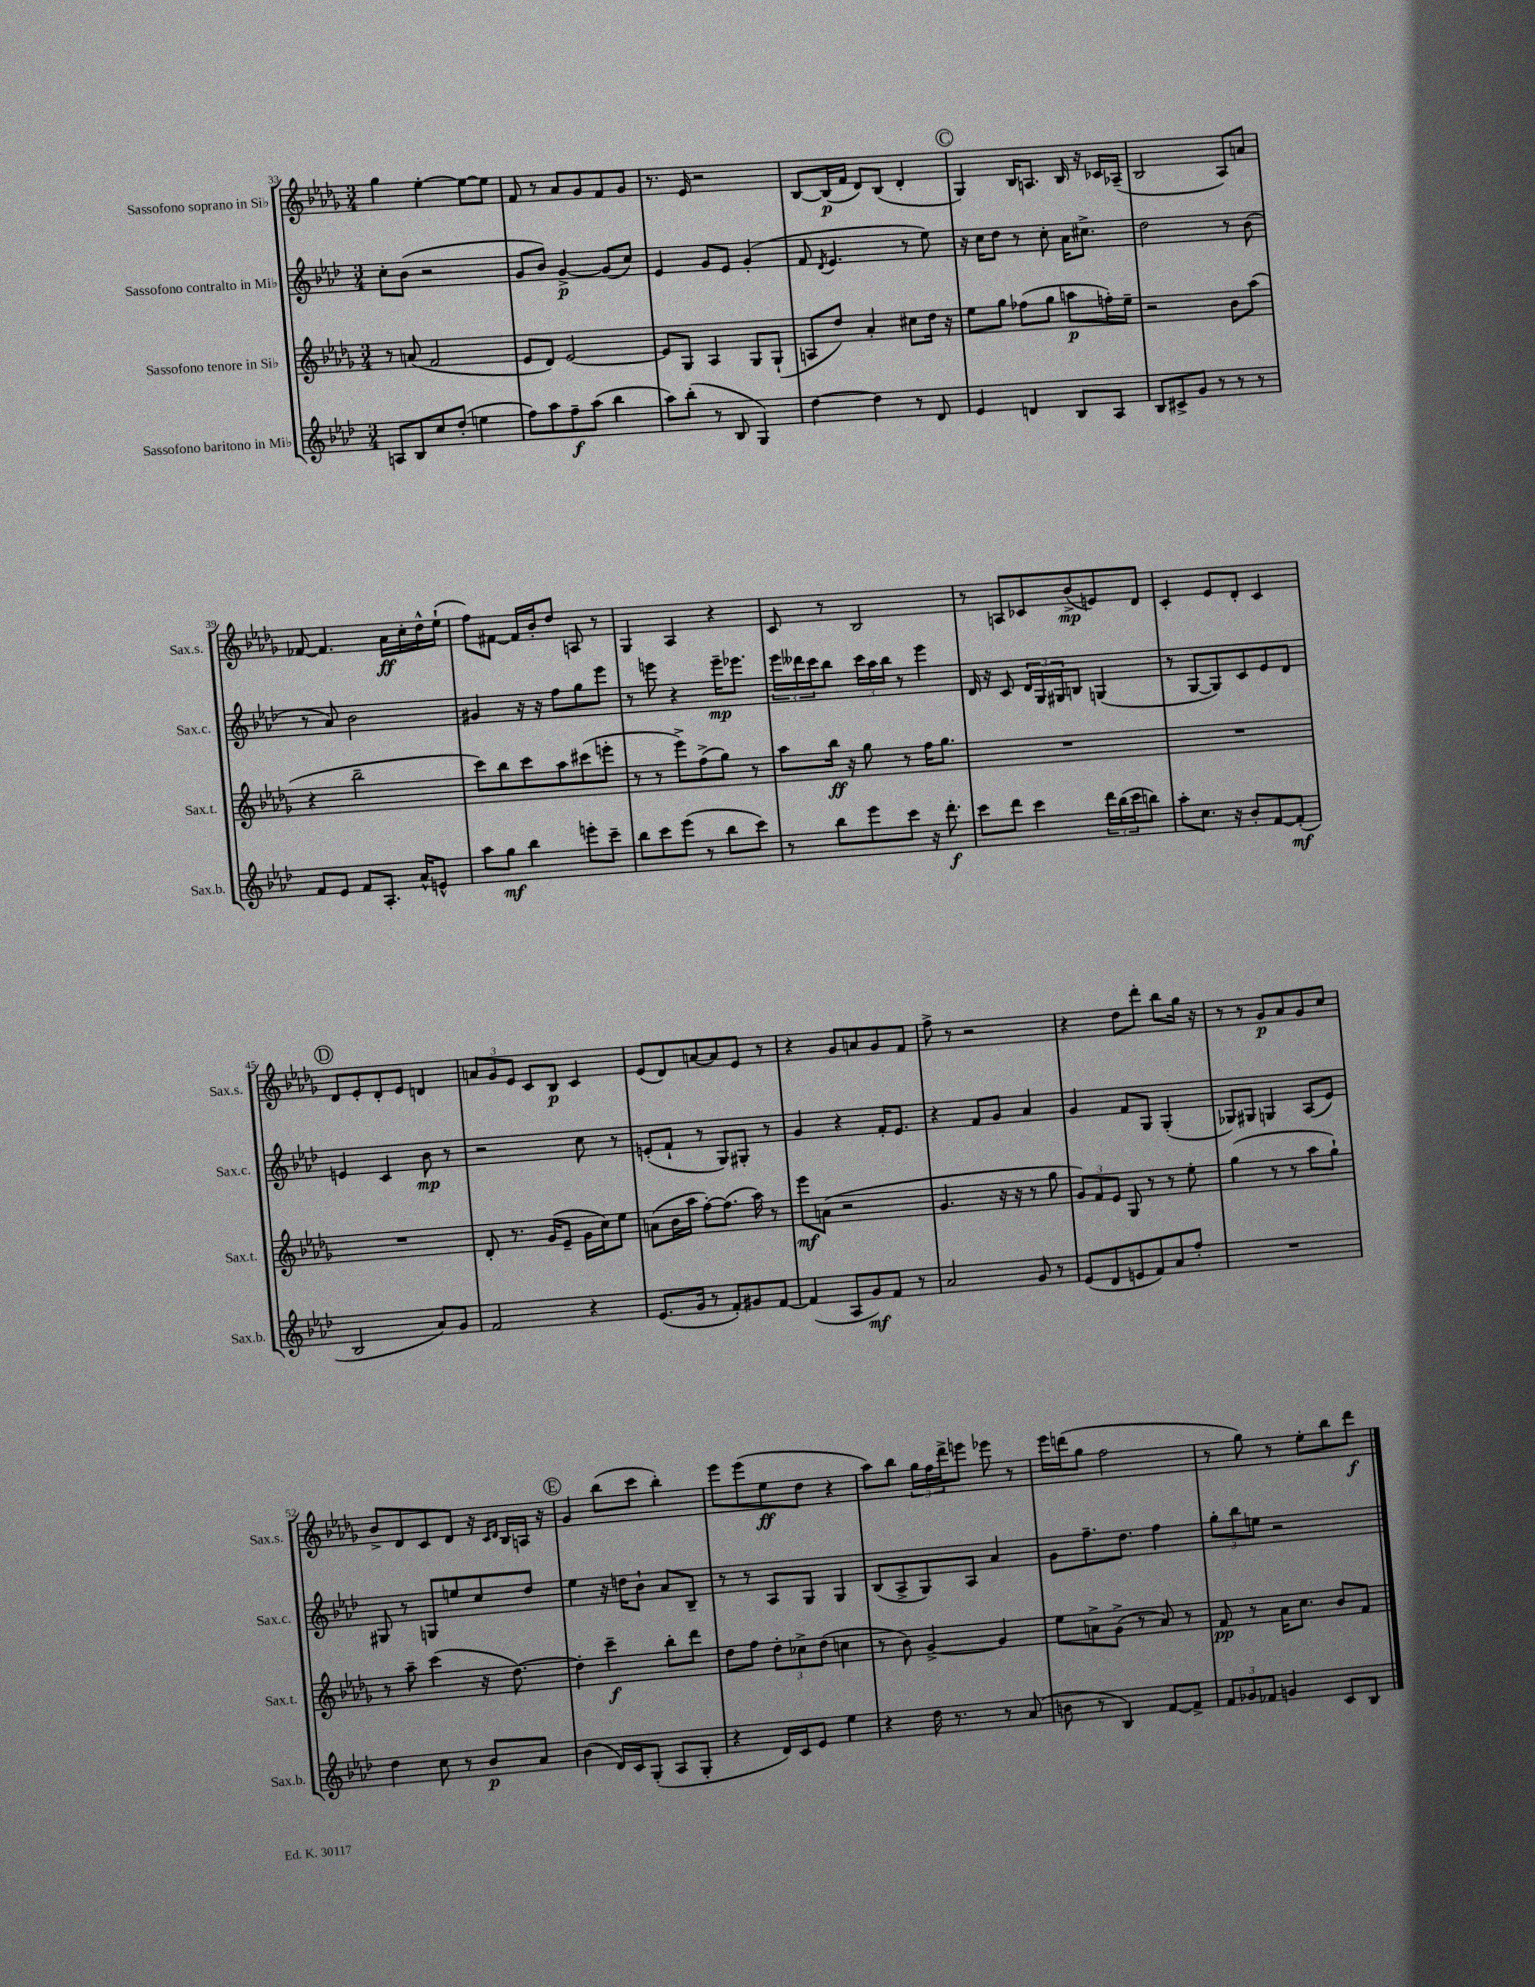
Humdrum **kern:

**kern	**dynam	**kern	**dynam	**kern	**dynam	**kern	**dynam
*part4	*part4	*part3	*part3	*part2	*part2	*part1	*part1
*staff4	*staff4	*staff3	*staff3	*staff2	*staff2	*staff1	*staff1
*I"Sassofono baritono in Mi♭	*	*I"Sassofono tenore in Si♭	*	*I"Sassofono contralto in Mi♭	*	*I"Sassofono soprano in Si♭	*
*I'Sax.b.	*	*I'Sax.t.	*	*I'Sax.c.	*	*I'Sax.s.	*
*clefG2	*	*clefG2	*	*clefG2	*	*clefG2	*
*k[b-e-a-d-]	*	*k[b-e-a-d-g-]	*	*k[b-e-a-d-]	*	*k[b-e-a-d-g-]	*
*M3/4	*	*M3/4	*	*M3/4	*	*M3/4	*
=33	=33	=33	=33	=33	=33	=33	=33
8An/L	.	8r	.	8cc'\L	.	4gg-\	.
8B-/	.	(8an/	.	(8b-\J	.	.	.
8cc/	.	2f/	.	2r	.	[4ee-'\	.
(8dd-'/J	.	.	.	.	.	.	.
4een\	.	.	.	.	.	8ee-\L_	.
.	.	.	.	.	.	8ee-\J]	.
=34	=34	=34	=34	=34	=34	=34	=34
8ff\L)	.	8e-/L	.	8g/L	.	8f/	.
8aa-\	.	8d-/J)	.	8b-/J)	.	8r	.
8ff~\	f	[2e-/	.	[4g^/	p	8a-/L	.
(8aa-\J	.	.	.	.	.	8g-/	.
4bb-\	.	.	.	(8g/L]	.	8f/	.
.	.	.	.	8cc/J)	.	8g-/J	.
=35	=35	=35	=35	=35	=35	=35	=35
8aa-\L)	.	8e-/L]	.	4e-/	.	8.r	.
(8bb-'\J	.	8G-/J	.	.	.	.	.
.	.	.	.	.	.	16e-/	.
8r	.	4A-/	.	8g/L	.	2r	.
8B-/	.	.	.	8e-/J	.	.	.
4G/)	.	8G-/L	.	(4g'/	.	.	.
.	.	(8G-`/J	.	.	.	.	.
=36	=36	=36	=36	=36	=36	=36	=36
[4dd-\	.	8An/L	.	8f/	.	[8B-/L	.
.	.	.	.	8qd-/	.	.	.
.	.	8dd-/J)	.	4.e-/	.	(16B-/L]	p
.	.	.	.	.	.	16f/JJ	.
4dd-\]	.	4a-'/	.	.	.	8d-/L)	.
.	.	.	.	.	.	(8B-/J	.
8r	.	8cc#X\L	.	8r	.	4d-'/	.
8d-/	.	16dd-\Jk	.	8ee-\)	.	.	.
.	.	16r	.	.	.	.	.
!!LO:REH:place=s1:t=C
=37	=37	=37	=37	=37	=37	=37	=37
4e-/	.	8ee-\L	.	16r	.	4G-/)	.
.	.	.	.	16cc\KL	.	.	.
.	.	8gg-\J	.	8dd-\J	.	.	.
4dn/	.	(8ff-X\L	.	8r	.	16B-/KL	.
.	.	.	.	.	.	8.An/J	.
.	.	8gg-\J	.	8cc'\	.	.	.
8B-/L	.	8aan\L	p	16a-\KL	.	16B-/	.
.	.	.	.	8.cc#X^\J	.	16r	.
8A-/J	.	16ffn'\L)	.	.	.	16c-X/LL	.
.	.	16ee-~\JJ	.	.	.	(16A-X~/JJ	.
=38	=38	=38	=38	=38	=38	=38	=38
8B-/L	.	2r	.	2dd-\	.	2B-/	.
8c#X^/	.	.	.	.	.	.	.
8g/J	.	.	.	.	.	.	.
8r	.	.	.	.	.	.	.
8r	.	8b-\L	.	8r	.	8A-/L)	.
8r	.	(8aa-\J	.	(8b-\	.	8an/J	.
!!LO:LB:g=z
=39	=39	=39	=39	=39	=39	=39	=39
8f/L	.	4r	.	8r	.	[8f-X/	.
8e-/J	.	.	.	8a-/)	.	4.f-/]	.
8f/L	.	2bb-~\	.	2b-\	.	.	.
8.A-'/J	.	.	.	.	.	.	.
.	.	.	.	.	.	16a-\LL	ff
16a-^^/KL	.	.	.	.	.	16cc'\	.
8en^^/J	.	.	.	.	.	16dd-^^\	.
.	.	.	.	.	.	(16ee-`\JJ	.
=40	=40	=40	=40	=40	=40	=40	=40
8aa-\L	.	8ccc\L)	.	4g#X/	.	8ff\L)	.
8gg\J	mf	8bb-\	.	.	.	[8f#X\J	.
4bb-\	.	8ccc\	.	16r	.	16f#/LL]	.
.	.	.	.	16r	.	16b-'/J	.
.	.	8aa-\	.	8ff\L	.	8dd-/J	.
8eeen'\L	.	(8ccc#X\	.	8gg\	.	8An/	.
8ccc~\J	.	8eeen'\J	.	8eee-\J	.	8r	.
=41	=41	=41	=41	=41	=41	=41	=41
8bb-\L	.	8r	.	8r	.	4G-/	.
8ccc\	.	8r	.	8eeen\	.	.	.
(8eee-\J	.	8eee-^\L)	.	4r	.	4A-/	.
8r	.	(8ff^\	.	.	.	.	.
8bb-\L	.	8gg-\J)	.	16eee~\KL	mp	4r	.
.	.	.	.	8.eee-X\J	.	.	.
8ccc\J)	.	8r	.	.	.	.	.
=42	=42	=42	=42	=42	=42	=42	=42
8r	.	8aa-\L	.	24eee-\LL	.	8c/	.
.	.	.	.	24ddd--X\	.	.	.
.	.	.	.	24ccc\J	.	.	.
8bb-\L	.	16bb-\Jk	ff	8bb-\J	.	8r	.
.	.	16r	.	.	.	.	.
8eee-\	.	8gg-\	.	24ccc\LL	.	2B-/	.
.	.	.	.	24aa-\	.	.	.
.	.	.	.	24bb-\JJ	.	.	.
8ccc\J	.	8r	.	8r	.	.	.
16r	.	16ff\KL	.	4eee-\	.	.	.
8.ddd-'\	f	8.gg-\J	.	.	.	.	.
=43	=43	=43	=43	=43	=43	=43	=43
8ccc\L	.	2.r	.	16d-/	.	8r	.
.	.	.	.	16r	.	.	.
8ddd-\J	.	.	.	8c/	.	8An/L	.
4ccc\	.	.	.	24d-/LL	.	8c-X/	.
.	.	.	.	24G/	.	.	.
.	.	.	.	24G#X/J	.	.	.
.	.	.	.	8Bn/J	.	(8b-^/	mp
24ddd-\LL	.	.	.	(4Gn/	.	8en/)	.
(24bb-\	.	.	.	.	.	.	.
24ccc\J	.	.	.	.	.	.	.
8bbn\J)	.	.	.	.	.	8d-/J	.
=44	=44	=44	=44	=44	=44	=44	=44
8aa-'\L	.	2.r	.	8r	.	4c'/	.
8.cc\J	.	.	.	[8G/L	.	.	.
.	.	.	.	8G/])	.	8e-/L	.
16r	.	.	.	.	.	.	.
8b-'/L	.	.	.	8c/	.	8d-'/J	.
[8f/	.	.	.	8e-/	.	4c/	.
(8f'/J]	mf	.	.	8d-/J	.	.	.
!!LO:LB:g=z
!!LO:REH:place=s1:t=D
=45	=45	=45	=45	=45	=45	=45	=45
2B-/	.	2.r	.	4en/	.	8d-/L	.
.	.	.	.	.	.	8e-'/	.
.	.	.	.	4c/	.	8d-'/	.
.	.	.	.	.	.	8e-/J	.
8a-/L)	.	.	.	8b-\	mp	4dn/	.
8g/J	.	.	.	8r	.	.	.
=46	=46	=46	=46	=46	=46	=46	=46
2f/	.	8d-'/	.	2r	.	12an/L	.
.	.	.	.	.	.	12g-/	.
.	.	8.r	.	.	.	.	.
.	.	.	.	.	.	12e-/J	.
.	.	.	.	.	.	8c/L	.
.	.	(16g-/KL	.	.	.	.	.
.	.	8e-~/J	.	.	.	8B-/J	p
4r	.	16g-\LL	.	8cc\	.	4c/	.
.	.	16cc\J)	.	.	.	.	.
.	.	8ee-\J	.	8r	.	.	.
=47	=47	=47	=47	=47	=47	=47	=47
(8.e-/L	.	(8an\L	.	(8en'/L	.	(8e-/L	.
.	.	16b-\L	.	8f`/J	.	8d-/)	.
16g/Jk	.	16aa-\JJ	.	.	.	.	.
8r	.	[8ff'\L)	.	8r	.	[8an/	.
8f'/L)	.	(8.ff\J]	.	8G/L)	.	8a/]	.
8g#X/	.	.	.	8G#X'/J	.	8e-/J	.
.	.	16aa-\)	.	.	.	.	.
[8f/J	.	8r	.	8r	.	8r	.
=48	=48	=48	=48	=48	=48	=48	=48
(4f/]	.	8eee-\L	mf	4g/	.	4r	.
.	.	(8an\J	.	.	.	.	.
8A-/L	.	2r	.	4r	.	8g-/L	.
8g/)	mf	.	.	.	.	8an/	.
8f/J	.	.	.	16f'/KL	.	8g-/	.
.	.	.	.	8.e-/J	.	.	.
8r	.	.	.	.	.	8f/J	.
=49	=49	=49	=49	=49	=49	=49	=49
2a-/	.	4.g-/	.	4r	.	8ff^\	.
.	.	.	.	.	.	8r	.
.	.	.	.	8f/L	.	2r	.
.	.	16r	.	8g/J	.	.	.
.	.	16r	.	.	.	.	.
8g/	.	8r	.	4a-/	.	.	.
8r	.	8gg-\	.	.	.	.	.
=50	=50	=50	=50	=50	=50	=50	=50
(8e-/L	.	12g-/L)	.	4g/	.	4r	.
.	.	12f/	.	.	.	.	.
8d-/	.	.	.	.	.	.	.
.	.	12e-/J	.	.	.	.	.
8en/	.	8G-/	.	8f/L	.	8dd-\L	.
8f/)	.	8r	.	8G/J	.	8ddd-'\J	.
8a-/	.	8r	.	(4G'/	.	8bb-\L	.
8ff'/J	.	8ee-'\	.	.	.	16gg-\Jk	.
.	.	.	.	.	.	16r	.
=51	=51	=51	=51	=51	=51	=51	=51
2.r	.	(4gg-\	.	8G-X/L)	.	8r	.
.	.	.	.	8G#X/J	.	8r	.
.	.	8r	.	4Gn/	.	8g-/L	p
.	.	8r	.	.	.	8a-/	.
.	.	8aa-\L	.	(8A-/L	.	8g-/	.
.	.	8gg-`\J)	.	8e-/J)	.	8cc/J	.
!!LO:LB:g=z
=52	=52	=52	=52	=52	=52	=52	=52
4dd-\	.	8r	.	8G#X/	.	8b-^/L	.
.	.	8aa-~\	.	8r	.	8d-/	.
8cc\	.	(4ccc\	.	8Gn/L	.	8c/	.
8r	.	.	.	8een/	.	8d-/J	.
8b-/L	p	16r	.	8cc/	.	16r	.
.	.	.	.	.	.	16qqc/LL	.
.	.	.	.	.	.	16qqd-/JJ	.
.	.	[8.dd-\)	.	.	.	16B-/LL	.
8a-/J	.	.	.	8dd-/J	.	16An/JJ	.
.	.	.	.	.	.	16r	.
!!LO:REH:place=s1:t=E
=53	=53	=53	=53	=53	=53	=53	=53
(4b-\	.	4dd-'\]	.	4ee-\	.	4g-/	.
16d-/LL)	.	4ccc~\	f	16r	.	(8bb-\L	.
16c/J	.	.	.	16ddn\KL	.	.	.
(8G'/J	.	.	.	8b-`\J	.	8ccc\J	.
8A-/L	.	8bb-'\L	.	8a-/L	.	4bb-'\)	.
8G'/J	.	8ddd-\J	.	8B-~/J	.	.	.
=54	=54	=54	=54	=54	=54	=54	=54
4r	.	8dd-\L	.	8r	.	8eee-\L	.
.	.	8ff\J	.	8r	.	(8eee-\	.
16d-/LL)	.	12dd-'\L	.	8A-/L	.	8ee-\	ff
16c/J	.	.	.	.	.	.	.
.	.	12cc-X^\	.	.	.	.	.
8e-/J	.	.	.	8G/J	.	8dd-\J	.
.	.	(12dd-\J	.	.	.	.	.
4ee-\	.	4ccn\	.	4G/	.	4r	.
=55	=55	=55	=55	=55	=55	=55	=55
4r	.	8r	.	(8B-/L	.	8aa-\L)	.
.	.	8b-\)	.	8A-^/	.	8bb-\J	.
16dd-\	.	[4g-^/	.	8G/)	.	24gg-\LL	.
.	.	.	.	.	.	24ff\	.
8.r	.	.	.	.	.	.	.
.	.	.	.	.	.	24ddd-^\J	.
.	.	.	.	8A-/J	.	8eeen\J	.
8r	.	4g-/]	.	4a-/	.	8eee-X\	.
(8a-/	.	.	.	.	.	8r	.
=56	=56	=56	=56	=56	=56	=56	=56
8bn\	.	8ee-\L	.	8g\L	.	16eee-\LL	.
.	.	.	.	.	.	(16dddn\J	.
8r	.	8an^\	.	8.ff~\	.	8gg-\J	.
4B-/)	.	(8g-^\J	.	.	.	2ff\	.
.	.	.	.	8.dd-\J	.	.	.
.	.	8r	.	.	.	.	.
[8f/L	.	8a/)	.	4ff\	.	.	.
8f^/J]	.	8r	.	.	.	.	.
=57	=57	=57	=57	=57	=57	=57	=57
12f/L	.	8f/	pp	12gg'\L	.	8r	.
12g-X/	.	.	.	12bb-\	.	.	.
.	.	8r	.	.	.	8gg-\)	.
12f-X/J	.	.	.	12een\J	.	.	.
4gn/	.	16a-\KL	.	2r	.	8r	.
.	.	8.cc\J	.	.	.	.	.
.	.	.	.	.	.	8ee-'\L	.
8c/L	.	8b-/L	.	.	.	8bb-\	.
8B-/J	.	8f/J	.	.	.	8ddd-\J	f
==	==	==	==	==	==	==	==
*-	*-	*-	*-	*-	*-	*-	*-
